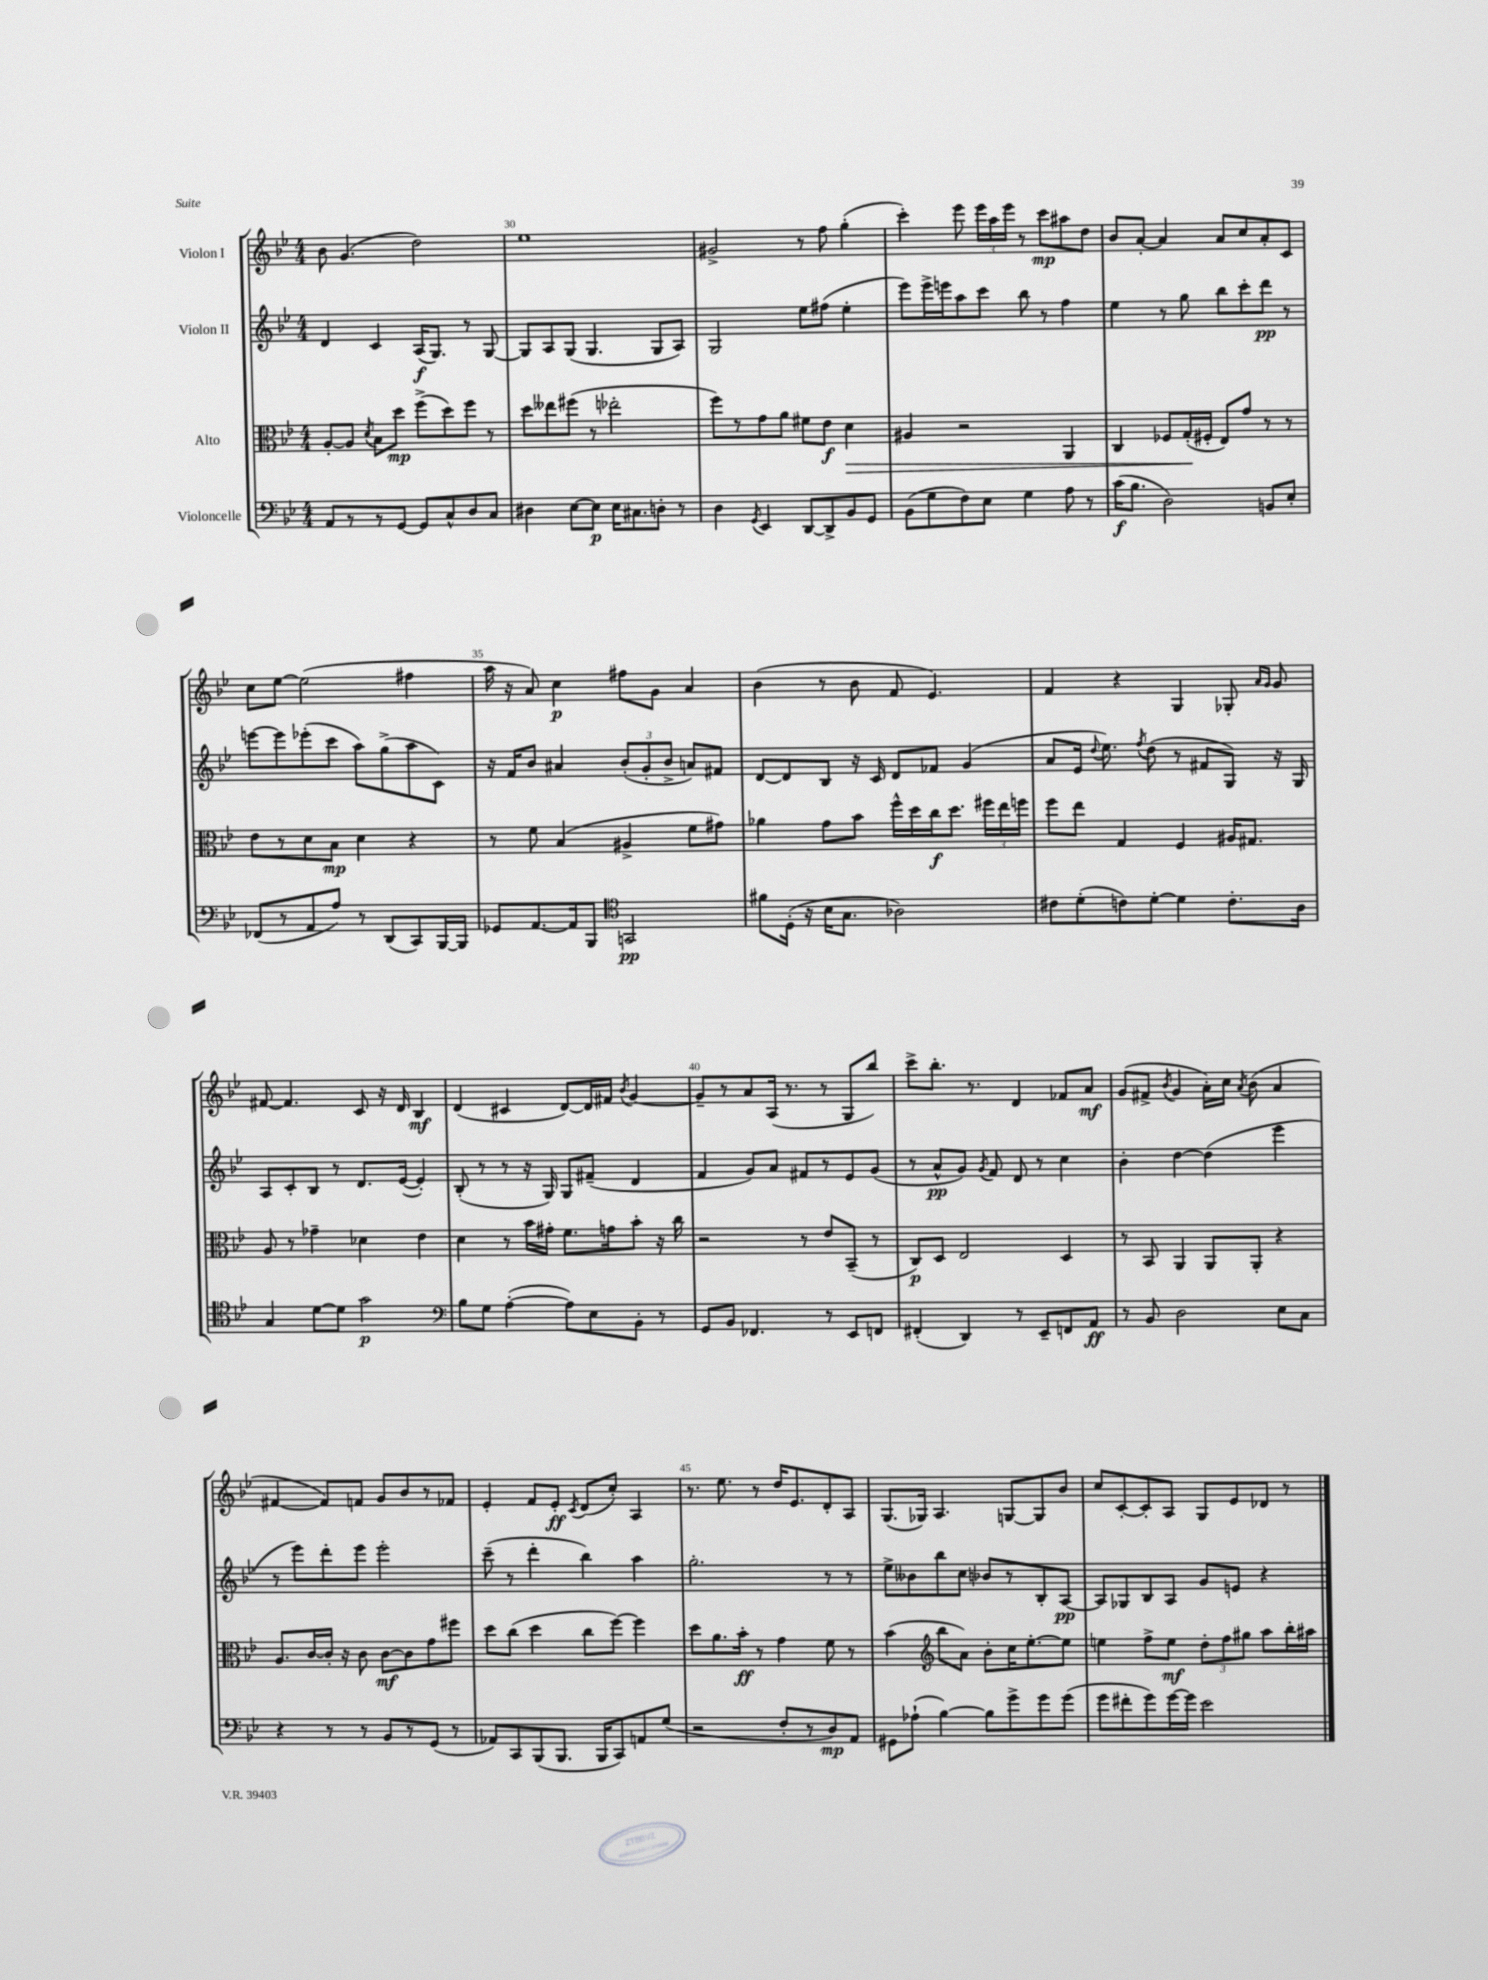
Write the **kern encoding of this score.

**kern	**kern	**kern	**kern
*staff4	*staff3	*staff2	*staff1
*clefF4	*clefC3	*clefG2	*clefG2
*k[b-e-]	*k[b-e-]	*k[b-e-]	*k[b-e-]
*M4/4	*M4/4	*M4/4	*M4/4
8AA/L	[8A'/L	4d/	8b-\
8r	8A/]J	.	(4.g/
.	8qd/	.	.
8r	8B-\L	4c/	.
[8GG/J	8dd\J	.	.
8GG/]L	(8ff^\L	(16A/LK	2dd\)
.	.	8.G/J)	.
8C^^/	8dd\)	.	.
8D/	8ff\J	8r	.
8C/J	8r	[8G/	.
=	=	=	=
4D#\	8dd\L	8G/]L	1ee-
.	8ee--\	8A/	.
[8E-\L	(8ff#\J	(8G/J	.
8E-\]J	8r	4.G/	.
16E-\LK	2ee-'\	.	.
8.C#\	.	.	.
8D'\J	.	8G/L	.
8r	.	8A/J)	.
=	=	=	=
4D\	8ff\L)	2G/	2g#^/
.	8r	.	.
8qGG/	.	.	.
4EE-/	8g\	.	.
.	8a\J	.	.
[8DD/L	8f#\L	8ee-\L	8r
8DD^/]	8e-\J	(8ff#\J	8ff\
8BB-/	4d\	4ee-'\	(4gg'\
8GG/J	.	.	.
=	=	=	=
(8BB-\L	4A#/	8eee-\L)	4ccc'\)
8G\	.	16eee-^\L	.
.	.	16eee\J	.
8F\)	2r	8aa\	8eee-\
8E-\J	.	8ccc\J	24eee-\LL
.	.	.	24aa\
.	.	.	24eee-\JJ
4G\	.	8bb-\	8r
.	.	8r	8ccc\L
8A\	4AA/	4ff\	8aa#\
8r	.	.	8dd\J
=	=	=	=
(16c\LK	4C/	4ee-\	8b-/L
8.B-\J	.	.	.
.	.	.	[8a'/J
2D\)	8F-/L	8r	4a/]
.	(16G'/L	8gg\	.
.	16F#'/JJ	.	.
.	8E-/L)	8bb-\L	8a/L
.	8g/J	8ccc'\	8cc/
8BB/L	8r	8ddd\J	8a'/
8E-'/J	8r	8r	8c/J
=	=	=	=
(8FF-/L	8e-\L	[8eee\L	8cc\L
8r	8r	8eee\]	[8ee-\J
8AA/	8d\	(8eee-'\	(2ee-\]
8A/J)	8B-\J	8ccc\J	.
8r	4d\	8aa\L)	.
(8DD/L	.	(8gg^\	.
8CC/)	4r	8aa\	4ff#\
[16BBB-/L	.	8c\J)	.
16BBB-/]JJ	.	.	.
=	=	=	=
8GG-/L	8r	16r	16aa\
.	.	16f/LK	16r
[8.AA/	8f\	8b-/J	8a/)
.	(4B-/	4a#/	4cc\
16AA/]k	.	.	.
8BBB-/J	.	.	.
*clefC4	*	*	*
2GG/	4A#^/	(12b-'/L	8ff#\L
.	.	12g'/	.
.	.	.	8g\J
.	.	12b-^/J	.
.	8f\L	8a/L)	4a/
.	8g#\J)	8f#/J	.
=	=	=	=
8f#\L	4a-\	[8d/L	(4b-\
(16D'\Jk	.	8d/]	.
16r	.	.	.
16B-\LK	8g\L	8B-/J	8r
8.G\J	.	.	.
.	8b-\J	16r	8b-\
.	.	16c/	.
2A-\)	16ff^^\LL	8d/L	8f/
.	16dd\	.	.
.	16cc\J	8f-/J	4.e-/)
.	8.dd\J	.	.
.	.	(4g/	.
.	24ff#\LL	.	.
.	24ee-\	.	.
.	24ff\JJ	.	.
=	=	=	=
8c#\L	8ff\L	8a/L	4f/
(8d'\	8ee-\J	16e-/Jk	.
.	.	8qqdd/	.
.	.	8.ee-\)	.
8c\)	4G/	.	4r
.	.	8qff/	.
[8d'\J	.	(8dd\	.
4d\]	4F/	8r	4G/
.	.	8f#/L	.
8.c'\L	16A#/LK	8G/J)	8G-'/
.	8.G#/J	.	.
.	.	.	16qqa/LL
.	.	.	16qqg/JJ
.	.	16r	8g/
16A\Jk	.	16G/	.
=	=	=	=
4G/	8A/	8A/L	[8f#/
.	8r	8c'/	4.f#/]
[8d\L	4g-~\	8B-/J	.
8d\]J	.	8r	.
2g\	4d-\	8.d/L	8c/
.	.	.	16r
.	.	([16e-/Jk	16d/
.	4e-\	4e-'/])	4B-/
=	=	=	=
*clefF4	*	*	*
8B-\L	4d\	(8B-'/	(4d/
8G\J	.	8r	.
([4A'\	8r	8r	4c#/
.	16b-\LL	16r	.
.	16g#'\JJ	16G/)	.
8A\]L)	8.f\L	8G/L	[8d/L)
8E-\	.	(8f#~/J	16d/]L
.	16g\k	.	16f#/JJ
.	.	.	8qb-/
8BB-'\J	8b-'\J	4d/	[4g/
8r	16r	.	.
.	16cc\	.	.
=	=	=	=
8GG/L	2r	4f/	8g~/]L
8BB-/J	.	.	8r
4.FF-/	.	8g/L)	8a/
.	.	8a/J	(16A/Jk
.	.	.	8.r
.	8r	8f#/L	.
8r	8e-/L	8r	8r
8EE-/L	(8BB-~/J	8e-/	8G/L
8FF/J	8r	(8g/J	8bb-/J)
=	=	=	=
(4FF#'/	8C/L)	8r	8ccc^\L
.	8D/J	8a^^/L	8.bb-'\J
4DD/)	2E-/	8g/J)	.
.	.	.	8.r
.	.	8qg/	.
.	.	8f/	.
8r	.	8d/	4d/
8EE-~/L	.	8r	.
8FF/	4D/	4cc\	8f-/L
8AA/J	.	.	8a/J
=	=	=	=
8r	8r	4b-'\	(8g/L
8BB-/	8BB-/	.	8f#^/J
.	.	.	8qb-/
2D\	4AA/	[4dd\	4g/
.	8AA/L	(4dd\]	16a'\LL)
.	.	.	16cc\JJ
.	.	.	8qa/
.	8AA'/J	.	(8b-\
8E-\L	4r	4eee-\	4a/
8C\J	.	.	.
=	=	=	=
4r	8.A/L	8r	[4f#/
.	.	8eee-\L)	.
.	[16c/L	.	.
8r	16c'/]JJ	8ddd'\	8f#/]L)
.	16r	.	.
8r	8c\	8eee-\J	8f/J
8BB-/L	[8c\L	2eee-'\	8g/L
8r	8c\]	.	8b-/
(8GG/J	8g\	.	8r
8r	8ff#\J	.	8f-/J
=	=	=	=
8AA-/L)	8dd\L	(8ccc~\	4e-'/
8CC/	(8cc\J	8r	.
(8BBB-/	4dd\	4ddd'\	8f/L
8.BBB-/J	.	.	8e-'/J
.	.	.	8qc/
.	8cc\L	4bb-\)	(8d/L
16BBB-/LK	.	.	.
8CC/)	[8ff\J)	.	8cc'/J)
8AA/	4ff\]	4aa\	4A/
(8G/J	.	.	.
=	=	=	=
2r	8dd\L	2.gg'\	8.r
.	8.a\	.	.
.	.	.	8.ee-\
.	16b-'\Jk	.	.
.	8r	.	8r
8F'/L	4g\	.	16dd/LK
.	.	.	8.e-/
8r	.	.	.
8D/)	8f\	8r	8d'/
8AA/J	8r	8r	8A/J
=	=	=	=
8GG#\L	(4b-\	8ee-^\L	(8.G/L
(8A-`\J	.	8b--\	.
.	.	.	16G-/Jk)
*	*clefG2	*	*
[4B-\)	8bb-\L	8bb-\	4.A/
.	8a\J)	8cc\J	.
8B-\]L	8b-'\L	8b-/L	.
8g^\	16cc\K	8r	[8G/L
.	[8.ee-'\	.	.
8g\	.	8B-'/	8G/]
(8g\J	8ee-\]J	[8A/J	8b-/J
=	=	=	=
8g\L	4ee\	8A/]L	8cc/L
8f#'\	.	8G-/	[8c'/
8g\)	8ff^\L	8B-/	8c'/]
[16g\L	8ee\J	8A/J	8A/J
16g\]JJ	.	.	.
2e-\	12dd'\L	8g/L	8G/L
.	12ff\	.	.
.	.	8e/J	8e-/
.	12gg#\J	.	.
.	8aa\L	4r	8d-/J
.	16bb-'\L	.	8r
.	16aa#\JJ	.	.
==	==	==	==
*-	*-	*-	*-
